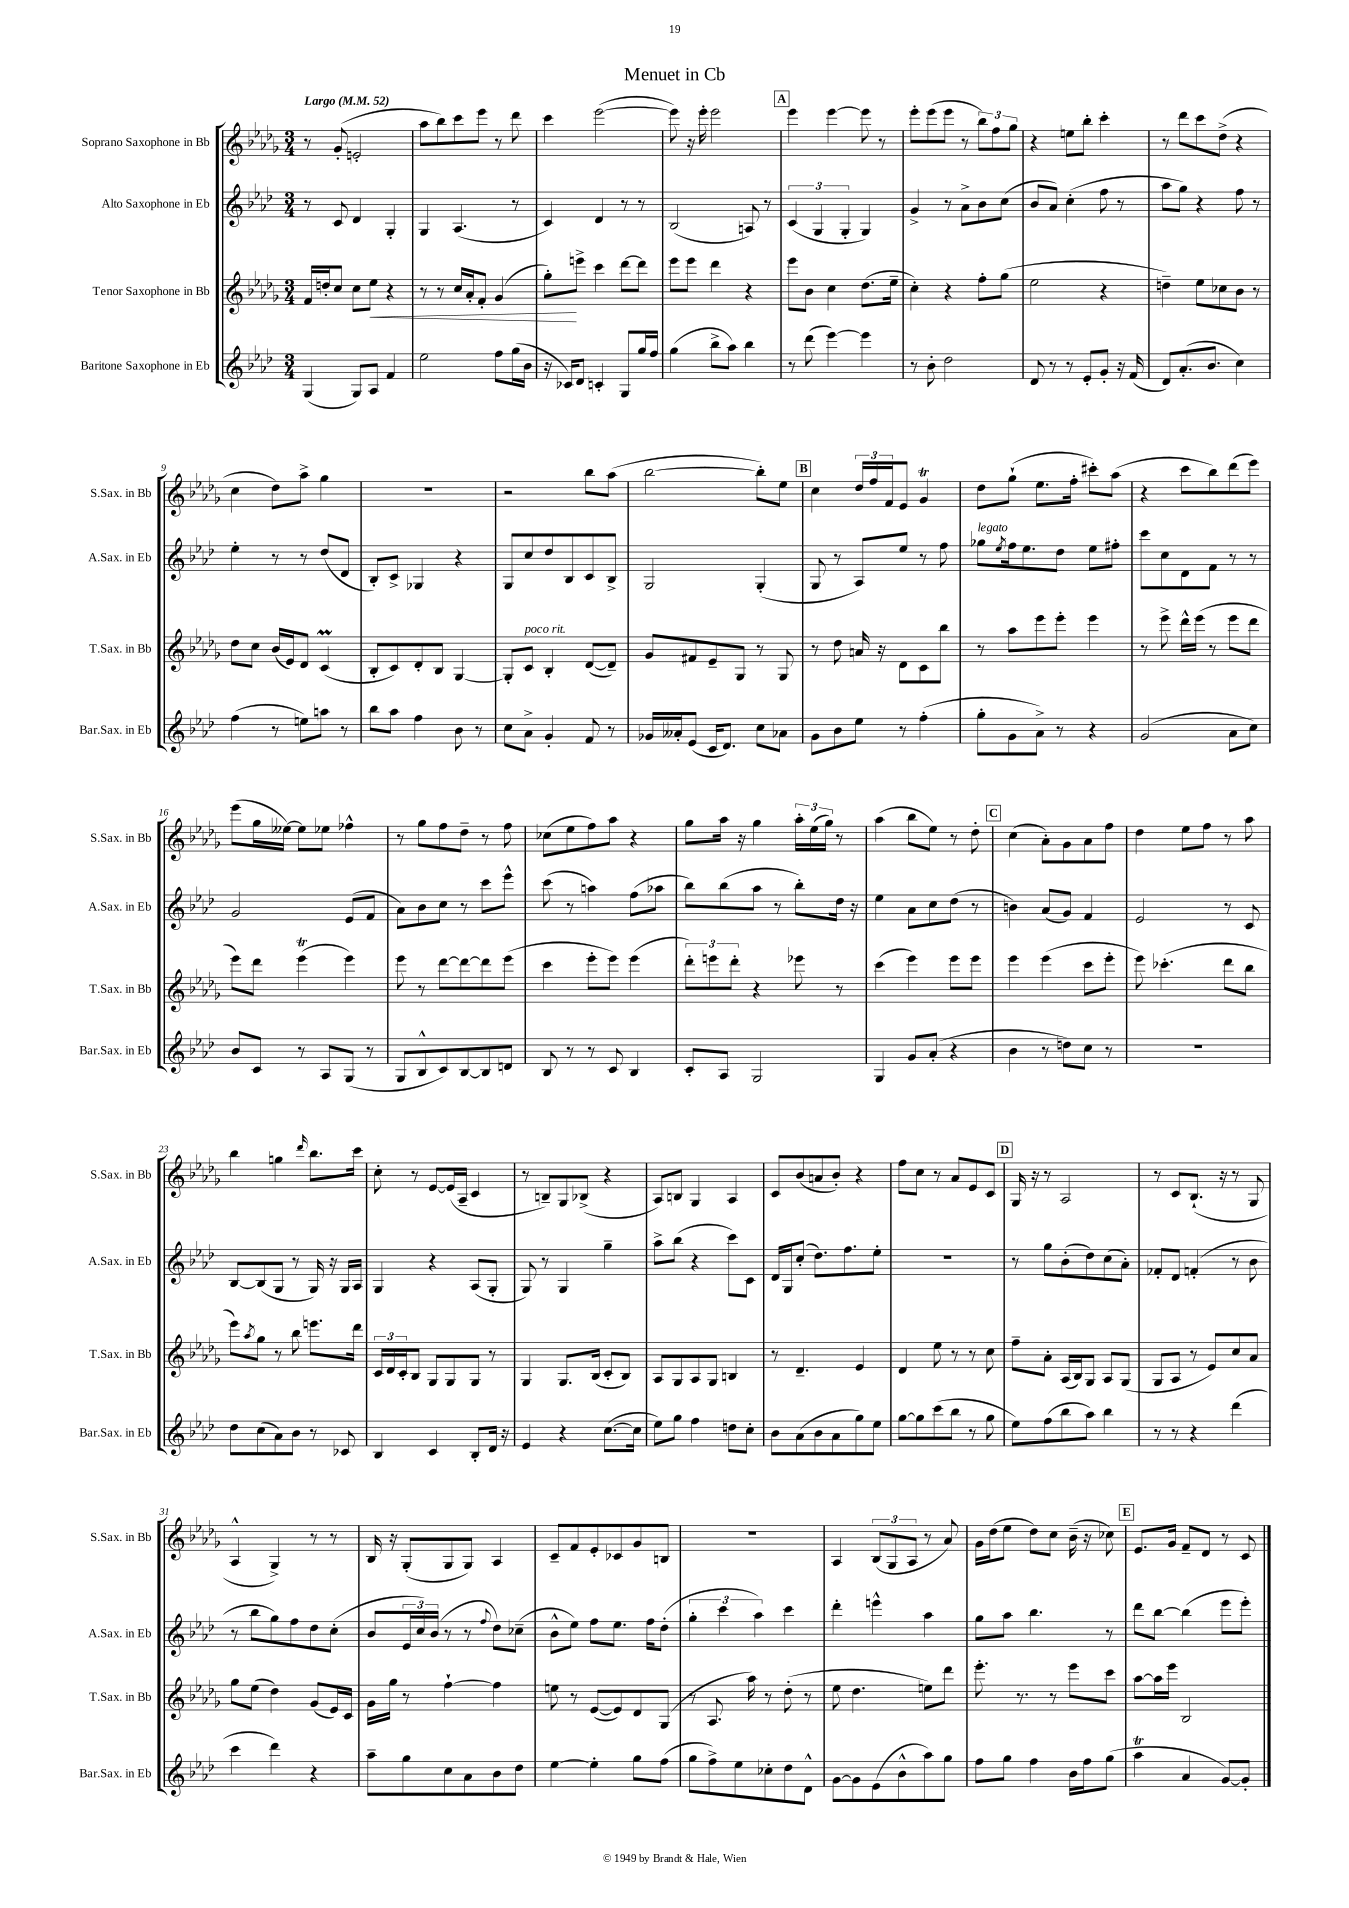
\header { title = "Menuet in Cb" }
<<
\new StaffGroup <<
\new Staff = "s0" \with { instrumentName = "Soprano Saxophone in Bb" shortInstrumentName = "S.Sax. in Bb" } {
    \clef treble \key des \major \numericTimeSignature \time 3/4 \tempo "Largo" 4 = 52
    r8 ges'8-.( e'2-. |
    aes''8 bes''8) c'''8 ees'''8 r8 des'''8 |
    c'''4 ees'''2~( |
    ees'''8) r16 ees'''16-. ees'''2 |
    \mark \markup { \box "A" } ees'''4 ees'''4~ ees'''8 r8 |
    ees'''8-. ees'''8( ees'''8 r8 \tuplet 3/2 { bes''8) f''8 ges''8 } |
    r4 e''8 bes''8-. c'''4-. |
    r8 des'''8 c'''8 des''8->( r4 |
    c''4 des''8) aes''8-> ges''4 |
    R2. |
    r2 bes''8 aes''8( |
    bes''2~ bes''8-.) ees''8 |
    \mark \markup { \box "B" } c''4 \tuplet 3/2 { des''16 f''16 f'16 } ees'8 ges'4\trill |
    des''8 ges''8-!( ees''8. f''16-. cis'''8-.) aes''8( |
    r4 c'''8 bes''8) des'''8( ees'''8) |
    ees'''8( ges''16 eeses''16~) eeses''8 ees''8 fes''4-^ |
    r8 ges''8 f''8 des''8-- r8 f''8 |
    ces''8( ees''8 f''8) aes''8 r4 |
    ges''8 aes''16 r16 ges''4 \tuplet 3/2 { aes''16-. ees''16( ges''16) } r8 |
    aes''4( bes''8 ees''8) r8 des''8-. |
    \mark \markup { \box "C" } c''4( aes'8-.) ges'8 aes'8 f''8 |
    des''4 ees''8 f''8 r8 aes''8 |
    bes''4 g''4 \grace { des'''16 } bes''8. c'''16 |
    c''8-. r8 ees'8~ ees'16( aes16-- c'4 |
    r8 b8--) ges8 bes8->( r4 |
    aes8) b8 ges4 aes4 |
    c'8 bes'8( a'8 bes'8-.) r4 |
    f''8 c''8 r8 aes'8 ees'8 c'8 |
    \mark \markup { \box "D" } ges16 r16 r8 aes2 |
    r8 c'8 bes8.-!( r16 r8 ges8 |
    aes4-^ ges4->) r8 r8 |
    bes16 r16 ges8-.( ges8 ges8) aes4 |
    c'8-- f'8 ees'8-. ces'8 ges'8 b8 |
    R2. |
    aes4 \tuplet 3/2 { bes8( ges8 aes8 } r8 aes'8) |
    ges'16 des''16( ees''8 des''8) c''8 bes'16--( r16 ces''8) |
    \mark \markup { \box "E" } ees'8. ges'16 f'8-- des'8 r8 c'8 \bar "|." |
}
\new Staff = "s1" \with { instrumentName = "Alto Saxophone in Eb" shortInstrumentName = "A.Sax. in Eb" } {
    \clef treble \key aes \major \numericTimeSignature \time 3/4
    r8 c'8 des'4 g4-. |
    g4 aes4.( r8 |
    c'4) des'4 r8 r8 |
    bes2( a8) r8 |
    \mark \markup { \box "A" } \tuplet 3/2 { c'4( g4 g4-. } g4) |
    g'4-> r8 aes'8-> bes'8 c''8( |
    bes'8 aes'8) c''4-.( f''8 r8 |
    aes''8 g''8) r4 f''8 r8 |
    ees''4-. r8 r8 des''8( des'8 |
    bes8-.) c'8-> ges4 r4 |
    g8 c''8 des''8 bes8 c'8 bes8-> |
    g2 g4-.( |
    \mark \markup { \box "B" } g8 r8 aes8) ees''8 r8 f''8 |
    ges''8^\markup { \italic "legato" } \acciaccatura { ees''8 } f''16 ees''8. des''8 ees''8 fis''8-. |
    c'''8 c''8 des'8 f'8 r8 r8 |
    g'2 ees'8( f'8 |
    aes'8) bes'8 c''8 r8 c'''8 ees'''8-^ |
    c'''8( r8 a''4) f''8( aes''8 |
    bes''8) bes''8( aes''8 r8 bes''8-.) des''16 r16 |
    ees''4 aes'8 c''8 des''8( r8 |
    \mark \markup { \box "C" } b'4) aes'8( g'8) f'4 |
    ees'2 r8 c'8 |
    bes8~ bes8( g8 r8 g16) r16 g16 aes16 |
    g4 r4 aes8( g8-. |
    g8) r8 g4 g''4-- |
    aes''8-> bes''8( r4 c'''8) c'8 |
    des'16 g16 c''8-.( des''8.) f''8. ees''8-. |
    R2. |
    \mark \markup { \box "D" } r8 g''8 bes'8-.( des''8) c''8( aes'8-.) |
    fes'8-. des'8 f'4-.( r8 bes'8 |
    r8 bes''8 g''8) f''8 des''8 c''8-.( |
    bes'8 \tuplet 3/2 { ees'16 c''16) bes'16( } r8 r8 \appoggiatura { f''8 } des''8) ces''8--( |
    bes'8-^ ees''8) f''8 ees''8. f''16 des''8-.( |
    \tuplet 3/2 { g''4-. c'''4 aes''4) } c'''4 |
    des'''4-. e'''4-^ aes''4 |
    g''8 aes''8 bes''4. r8 |
    \mark \markup { \box "E" } des'''8 bes''8~ bes''4( ees'''8 ees'''8-.) \bar "|." |
}
\new Staff = "s2" \with { instrumentName = "Tenor Saxophone in Bb" shortInstrumentName = "T.Sax. in Bb" } {
    \clef treble \key des \major \numericTimeSignature \time 3/4
    f'16 d''16-. c''8 c''8 ees''8\< r4 |
    r8 r8 c''16 aes'16-. f'8-. ges'4( |
    ges''8-.\!) e'''8-> c'''4 des'''8~ des'''8 |
    ees'''8 ees'''8 des'''4 r4 |
    \mark \markup { \box "A" } ees'''8 bes'8 c''4 des''8.( ees''16-- |
    c''4-.) r4 f''8-. ges''8( |
    ees''2 r4 |
    d''4--) ees''8 ces''8 bes'8 r8 |
    des''8 c''8 bes'16( ees'16) des'8 c'4\prall( |
    bes8-. c'8) des'8-. bes8 ges4~ |
    ges8-. c'8^\markup { \italic "poco rit." } bes4-. des'8~( des'8--) |
    ges'8 fis'8 ees'8-- ges8 r8 ges8 |
    \mark \markup { \box "B" } r8 des''8 a'16 r16 des'8 c'8 bes''8 |
    r8 aes''8 ees'''8 ees'''8-. ees'''4 |
    r8 ees'''8-> des'''16-^ ees'''16( r8 ees'''8 des'''8 |
    ees'''8) des'''8 ees'''4\trill( ees'''4) |
    ees'''8 r8 des'''8~ des'''8~ des'''8 ees'''8( |
    c'''4 ees'''8-. ees'''8) ees'''4( |
    \tuplet 3/2 { des'''8-.) e'''8 des'''8-. } r4 ees'''8 r8 |
    c'''4( ees'''4) ees'''8 ees'''8 |
    \mark \markup { \box "C" } ees'''4 ees'''4( c'''8 ees'''8-. |
    ees'''8) ces'''4.-.( des'''8 bes''8 |
    ees'''8) \acciaccatura { aes''8 } ges''8 r8 bes''8 e'''8. des'''16 |
    \tuplet 3/2 { c'16 des'16 c'16-. } bes8 ges8 ges8 ges8 r8 |
    ges4 ges8. bes16( c'8-. bes8) |
    aes8 ges8 aes8 ges8 b4 |
    r8 des'4.-- ees'4 |
    des'4 ees''8 r8 r8 c''8 |
    \mark \markup { \box "D" } f''8-- aes'8-. aes16( bes16) ges8 aes8 ges8( |
    ges8 aes8 r8 ees'8) c''8 aes'8 |
    ges''8 ees''8( des''4) ges'8( ees'16) c'16 |
    ges'16 ges''16 r8 f''4~-! f''4 |
    e''8 r8 ees'8~( ees'8) des'8 ges8( |
    r8 aes8. aes''16) r8 des''8-.( r8 |
    ees''8 des''4. e''8) des'''8 |
    ees'''8.-. r8. r8 ees'''8 c'''8 |
    \mark \markup { \box "E" } aes''8~ aes''16 ees'''16 bes2 \bar "|." |
}
\new Staff = "s3" \with { instrumentName = "Baritone Saxophone in Eb" shortInstrumentName = "Bar.Sax. in Eb" } {
    \clef treble \key aes \major \numericTimeSignature \time 3/4
    g4( g8) aes8 f'4 |
    ees''2 f''8 g''16( bes'16 |
    r16 ces'16) des'8 c'4-. g8 g''16 f''16 |
    g''4( bes''8-> aes''8) bes''4 |
    \mark \markup { \box "A" } r8 des'''8( ees'''4~) ees'''4 |
    r8 bes'8-. des''2 |
    des'8 r8 r8 ees'8-. g'8-. r16 f'16( |
    des'8) aes'8.-.( bes'8. c''4) |
    f''4( r8 e''8) a''8 r8 |
    bes''8 aes''8 f''4 bes'8 r8 |
    c''8 aes'8-> g'4-. f'8 r8 |
    ges'16 aeses'16-. ees'8( c'16 des'8.) c''8 aes'8 |
    \mark \markup { \box "B" } g'8 bes'8 ees''8 r8 f''4-.( |
    g''8-. g'8 aes'8->) r8 r4 |
    g'2( aes'8 c''8) |
    bes'8 c'8 r8 aes8 g8( r8 |
    g8 bes8-^ c'8) bes8~ bes8 d'8 |
    bes8 r8 r8 c'8 bes4 |
    c'8-. aes8 g2 |
    g4 g'8 aes'8-.( r4 |
    \mark \markup { \box "C" } bes'4 r8 d''8) c''8 r8 |
    R2. |
    des''8 c''8( aes'8) bes'8 r8 ces'8 |
    bes4 c'4 bes8-. des'16 r16 |
    ees'4 r4 c''8.~( c''16 |
    ees''8) g''8 f''4 d''8 c''8-. |
    bes'8 aes'8( bes'8 aes'8 g''8) ees''8 |
    g''8~ g''8 c'''8( bes''8 r8 g''8 |
    \mark \markup { \box "D" } ees''8) f''8( bes''8 aes''8) bes''4 |
    r8 r8 r4 des'''4( |
    c'''4 des'''4) r4 |
    aes''8-- g''8 c''8 aes'8 bes'8 des''8 |
    ees''4~ ees''4-. g''8 f''8( |
    g''8 f''8->) ees''8 ces''8-. des''8 des'8-^ |
    g'8~ g'8 ees'8( bes'8-^ aes''8) g''8 |
    f''8 g''8 f''4 bes'16 f''16 g''8( |
    \mark \markup { \box "E" } aes''4\trill aes'4 g'8~) g'8-. \bar "|." |
}
>>
>>
